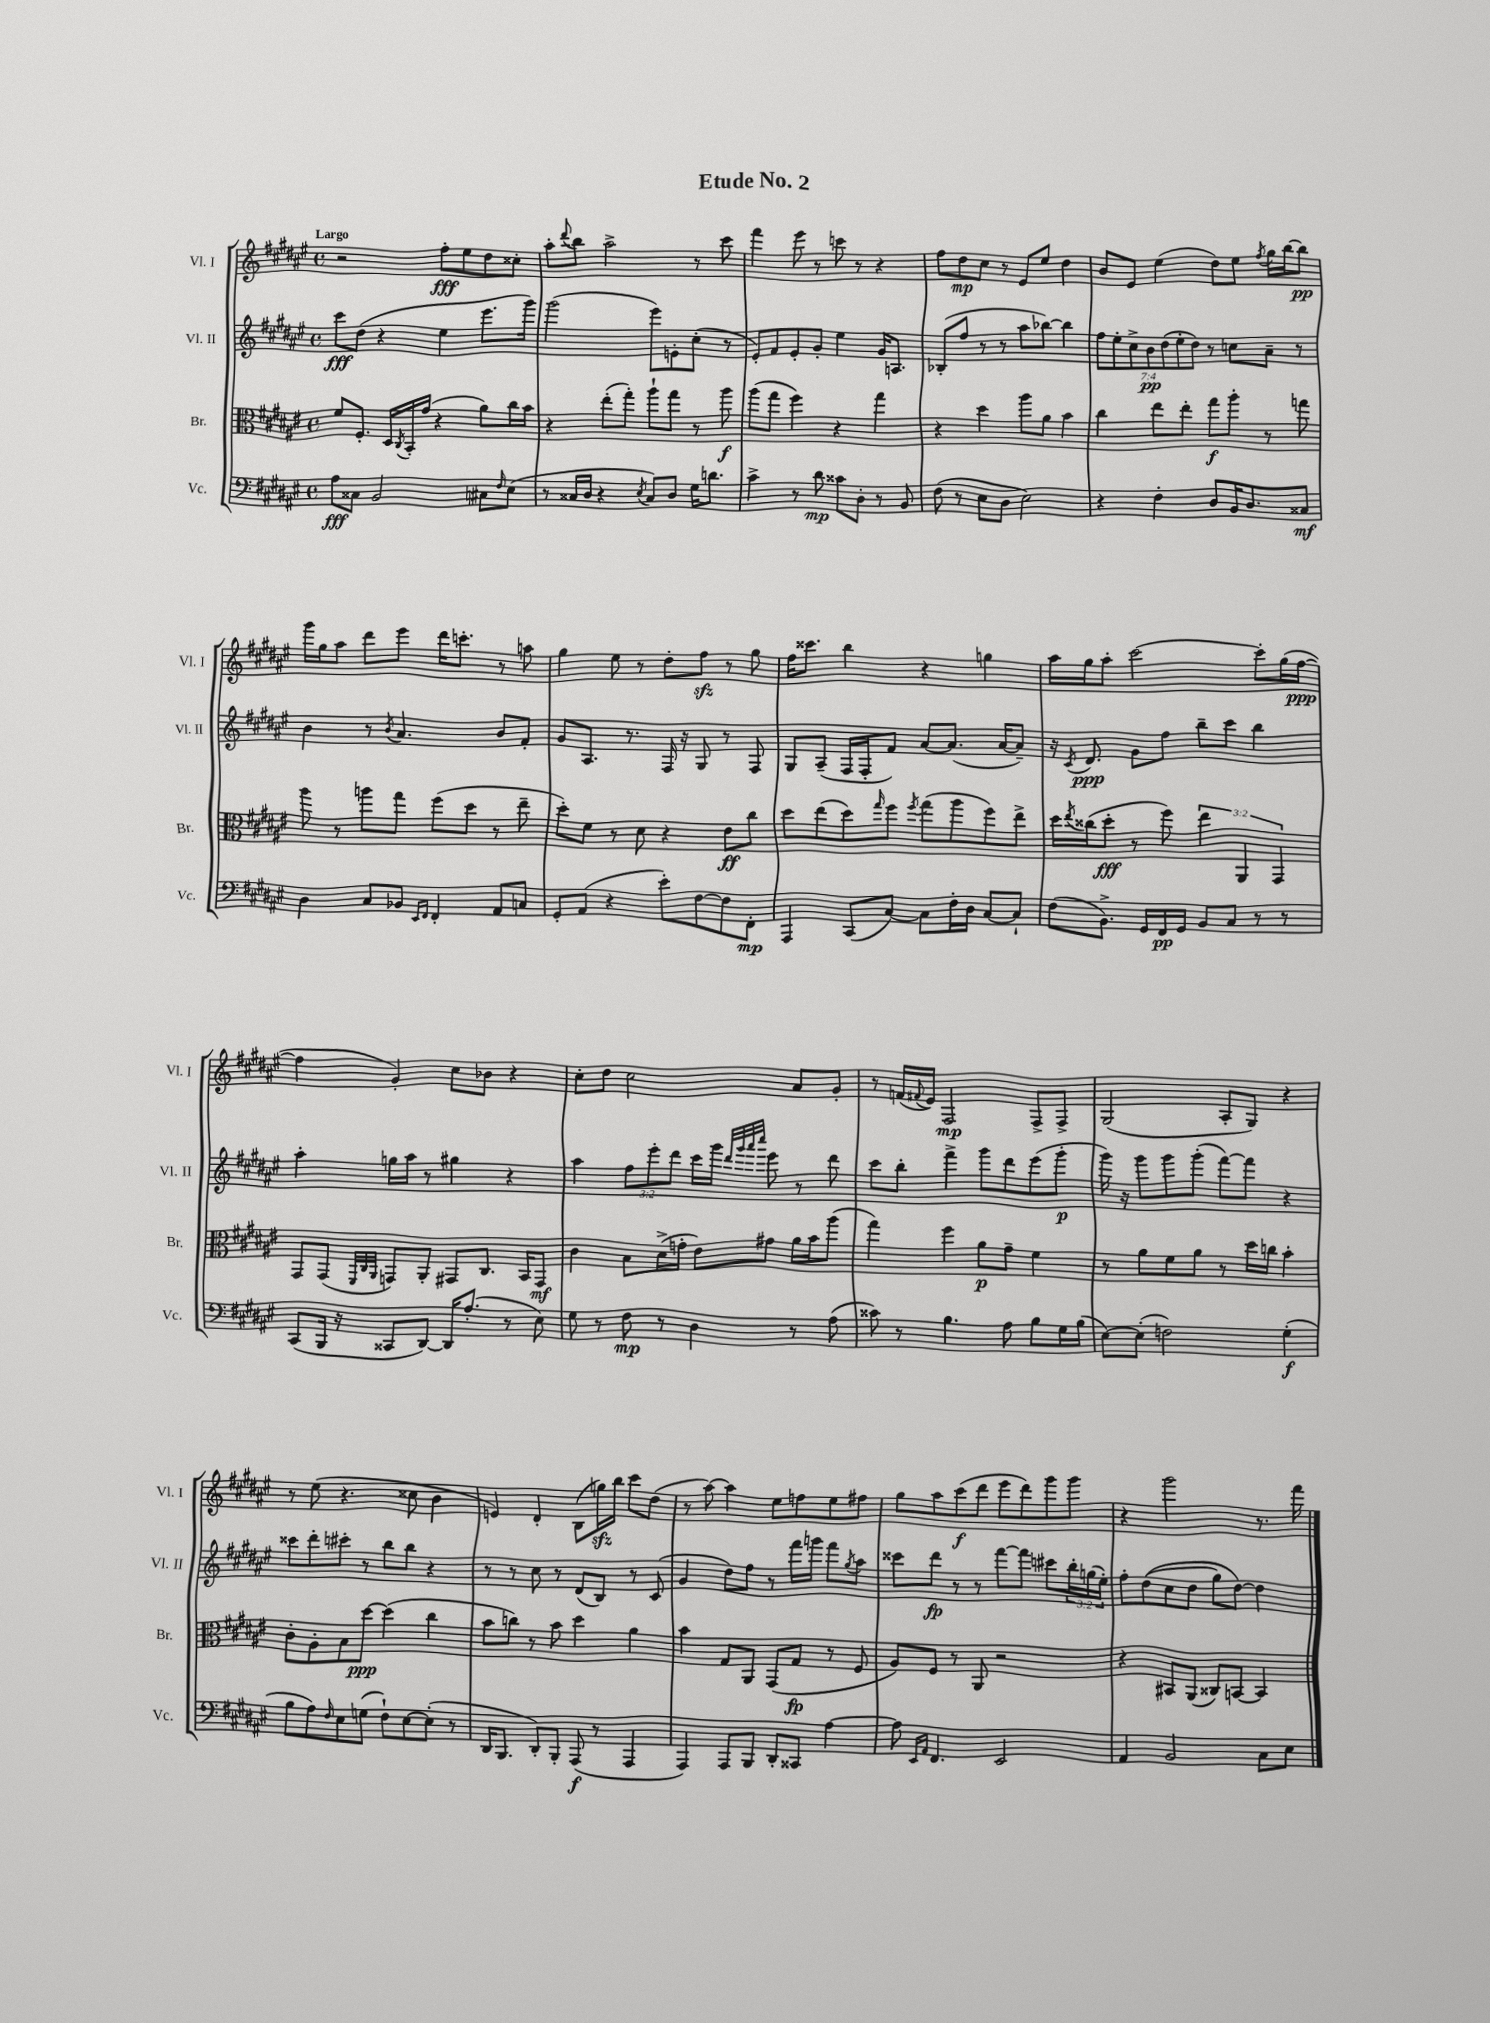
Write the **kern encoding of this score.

**kern	**kern	**kern	**kern
*staff4	*staff3	*staff2	*staff1
*clefF4	*clefC3	*clefG2	*clefG2
*k[f#c#g#d#a#e#]	*k[f#c#g#d#a#e#]	*k[f#c#g#d#a#e#]	*k[f#c#g#d#a#e#]
*M4/4	*M4/4	*M4/4	*M4/4
*met(c)	*met(c)	*met(c)	*met(c)
8A#	8f#	8ccc#	2r
8C##	8.F#'	(8dd#	.
2BB	.	4r	.
.	16D#	.	.
.	8qC#	.	.
.	16BB'	.	.
.	(16g#	.	.
.	4r	4ee#	8ff#'
.	.	.	8ee#
8C#	8a#)	8.eee#	8dd#
16qqF#	.	.	.
(8E#	16cc#	.	8cc##'
.	16b	16ggg#)	.
=	=	=	=
8r	4r	(2ggg#	8aa#'
.	.	.	8qqddd#
16C##	.	.	8bb
16D#	.	.	.
4r	(8ee#'	.	2aa#^
.	8gg#')	.	.
8qE#	.	.	.
8C##)	8aa#`	8eee#)	.
8D#	8gg#	8e'	.
16G#	8r	(8cc#'	8r
8.d	.	.	.
.	8aa#	8r	8ccc#
=	=	=	=
4c#^	(8aa#	8e#')	4fff#
.	8gg#	8f#	.
8r	4ff#)	8e#'	8eee#
8d#	.	8g#'	8r
8c##	4r	4ee#	8ccc
8D#'	.	.	8r
8r	4gg#	16g#	4r
.	.	8.A	.
8BB	.	.	.
=	=	=	=
(8F#	4r	(8B-'	8ff#
8r	.	8ff#	8dd#
8E#	4dd#	8r	8cc#
8D#	.	8r	8r
2E#)	8aa#	8aa#	8e#
.	8a#	[8bb-)	8ee#
.	4b	4bb-]	4dd#
=	=	=	=
4r	4cc#	14ff#	8b
.	.	14ee#'	.
.	.	.	8e#
.	.	14cc#^	.
.	.	14b	.
4F#'	8ee#	.	(4ee#
.	.	(14dd#	.
.	.	14ee#'	.
.	8ee#'	.	.
.	.	14dd#)	.
8D#	8gg#	8r	8dd#)
16BB	8aa#'	8cc	8ee#
8.D#	.	.	.
.	.	.	8qff#
.	8r	8a#~	16gg#
.	.	.	[16bb
8C##	8gg	8r	8bb]
=	=	=	=
4D#	8aa#	4b	16ggg#
.	.	.	16gg#
.	8r	.	8aa#
8C#	8aa	8r	8ddd#
.	.	8qb	.
8BB-	8gg#	4.a#	8eee#
16qqEE#	.	.	.
16qqFF#	.	.	.
4FF#'	(8ff#	.	16ddd#
.	.	.	8.ccc'
.	8dd#	.	.
8AA#	8r	8b	8r
8C	8ee#~	8f#'	8aa
=	=	=	=
8GG#'	8dd#')	8g#	4gg#
(8AA#	8f#	8.A#	.
4r	8r	.	8ee#
.	.	8.r	.
.	8d#	.	8r
8e#')	4r	16F#	8dd#'
.	.	16r	.
[8F#	.	8G#	8ff#
8F#]	8e#	8r	8r
8FF#'	8cc#	8F#	8gg#
=	=	=	=
4AAA#	8dd#	8G#	16ff#
.	.	.	8.ccc##
.	(8ee#	(8A#~	.
(8CC#	8dd#)	16F#	4bb
.	.	16F#'	.
.	16qqgg#	.	.
[8C#)	8ff#	8f#)	.
.	8qff#	.	.
8C#]	(8gg#	[8a#	4r
16F#'	8aa#	(8.a#]	.
16D#	.	.	.
[8C#	8ff#)	.	4gg
.	.	[16a#	.
8C#`]	8ee#^	8a#~])	.
=	=	=	=
(8F#	16dd#	16r	16aa#
.	8qee#	8qc#	.
.	(16cc##	8.d#	16gg#
8.BB^)	8dd#'	.	8aa#'
.	8r	8g#	[2ccc#
16GG#	.	.	.
16FF#	8ff#)	8ff#	.
16GG#	.	.	.
8BB	6ee#	8bb~	.
8C#	.	8ccc#	.
.	6AA#	.	.
8r	.	4bb	8ccc#']
.	6GG#	.	.
8r	.	.	(16gg#
.	.	.	[16ff#
=	=	=	=
(8CC#	8GG#	4aa#'	4ff#]
16BBB	(8GG#	.	.
16r	.	.	.
.	32qqFF#	.	.
.	32qqC#	.	.
.	32qqAA#	.	.
8CC##	8GG)	16gg	4g#')
.	.	16aa#	.
[8DD#)	8AA#'	8r	.
16DD#]	8GG#	4gg#	8cc#
(8.A#'	.	.	.
.	8.C#	.	8b-
8r	.	4r	4r
.	16BB	.	.
8E#)	8GG#	.	.
=	=	=	=
8G#	4c#	4aa#	8cc#'
8r	.	.	8dd#
8F#	8B	12ff#	2cc#
.	.	12eee#'	.
8r	(16d#^	.	.
.	.	12ddd#	.
.	16g'	.	.
4D#	8e#)	16ccc#	.
.	.	16ggg#	.
.	.	32qqddd#	.
.	.	32qqggg#	.
.	.	32qqaaa#	.
.	.	32qqcccc#	.
.	8g#	8eee#	.
8r	16a#	8r	8a#
.	16b	.	.
(8A#	(8aa#	8ddd#	8g#'
=	=	=	=
8c##)	4gg#)	8ccc#	8r
8r	.	8bb'	(16f
.	.	.	8qqf#
.	.	.	16e#)
4.B	4ff#	4fff#^	2F#
.	8a#	8ggg#	.
8A#	8g#~	8ddd#	.
8B	4f#	(8eee#	8F#^
16G#	.	8ggg#'	8F#^
(16B	.	.	.
=	=	=	=
[8E#)	8r	16ggg#)	(2G#
.	.	16r	.
(8E#']	8a#	8ggg#	.
2F)	8f#	8ggg#	.
.	8a#	(8ggg#'	.
.	8r	[8fff#)	8A#'
.	16dd#	8fff#]	8G#)
.	16cc	.	.
(4G#'	4b'	4r	4r
=	=	=	=
8B	8c#'	8ccc##	8r
8A#)	8A#'	8ddd#'	(8ee#
16qqF#	.	.	.
8E#	8B	8ccc#'	4.r
(8G	[8dd#	8r	.
8F#`)	(4dd#]	8bb	.
[8E#	.	8bb	8cc##
(8E#']	4cc#	4r	4b
8r	.	.	.
=	=	=	=
16DD#	8b	8r	4e)
8.BBB	.	.	.
.	8cc)	8r	.
8DD#')	8r	8cc#	4d#'
8BBB'	8b	8r	.
(8AAA#	4dd#	(8d#	(8B
8r	.	8B)	16gg)
.	.	.	16bb
4AAA#	4a#	8r	8ccc#
.	.	(8c#	(8dd#
=	=	=	=
4AAA#)	4b	4g#	8r
.	.	.	[8aa#)
8AAA#	8G#	8dd#)	4aa#]
8BBB	8AA#	8ff#	.
8DD#'	(8GG#	8r	8ee#
8CC##	8G#	16fff#	8ff
.	.	16ggg	.
[4A#	8r	8fff#	8ee#
.	.	8qgg#	.
.	8F#	8aa#	8ff#
=	=	=	=
8A#]	8A#)	8ccc##	8gg#
16qqEE#	.	.	.
16qqAA#	.	.	.
4.FF#	8F#	8ddd#	8aa#
.	8r	8r	(8ccc#
.	8AA#	8r	8ddd#
2EE#	2r	[8fff#	8eee#
.	.	8fff#]	8ddd#)
.	.	8ccc#	8ggg#
.	.	24bb'	8ggg#
.	.	(24gg	.
.	.	24ee#')	.
=	=	=	=
4AA#	4r	8ff#'	4r
.	.	&((8dd#	.
2BB	8BB#	8cc#	2ggg#
.	(8AA#	8dd#	.
.	8C##)	8gg#)	.
.	[8BB	[8dd#&)	.
8C#	4BB]	4dd#]	8.r
8E#	.	.	.
.	.	.	16fff#
==	==	==	==
*-	*-	*-	*-
